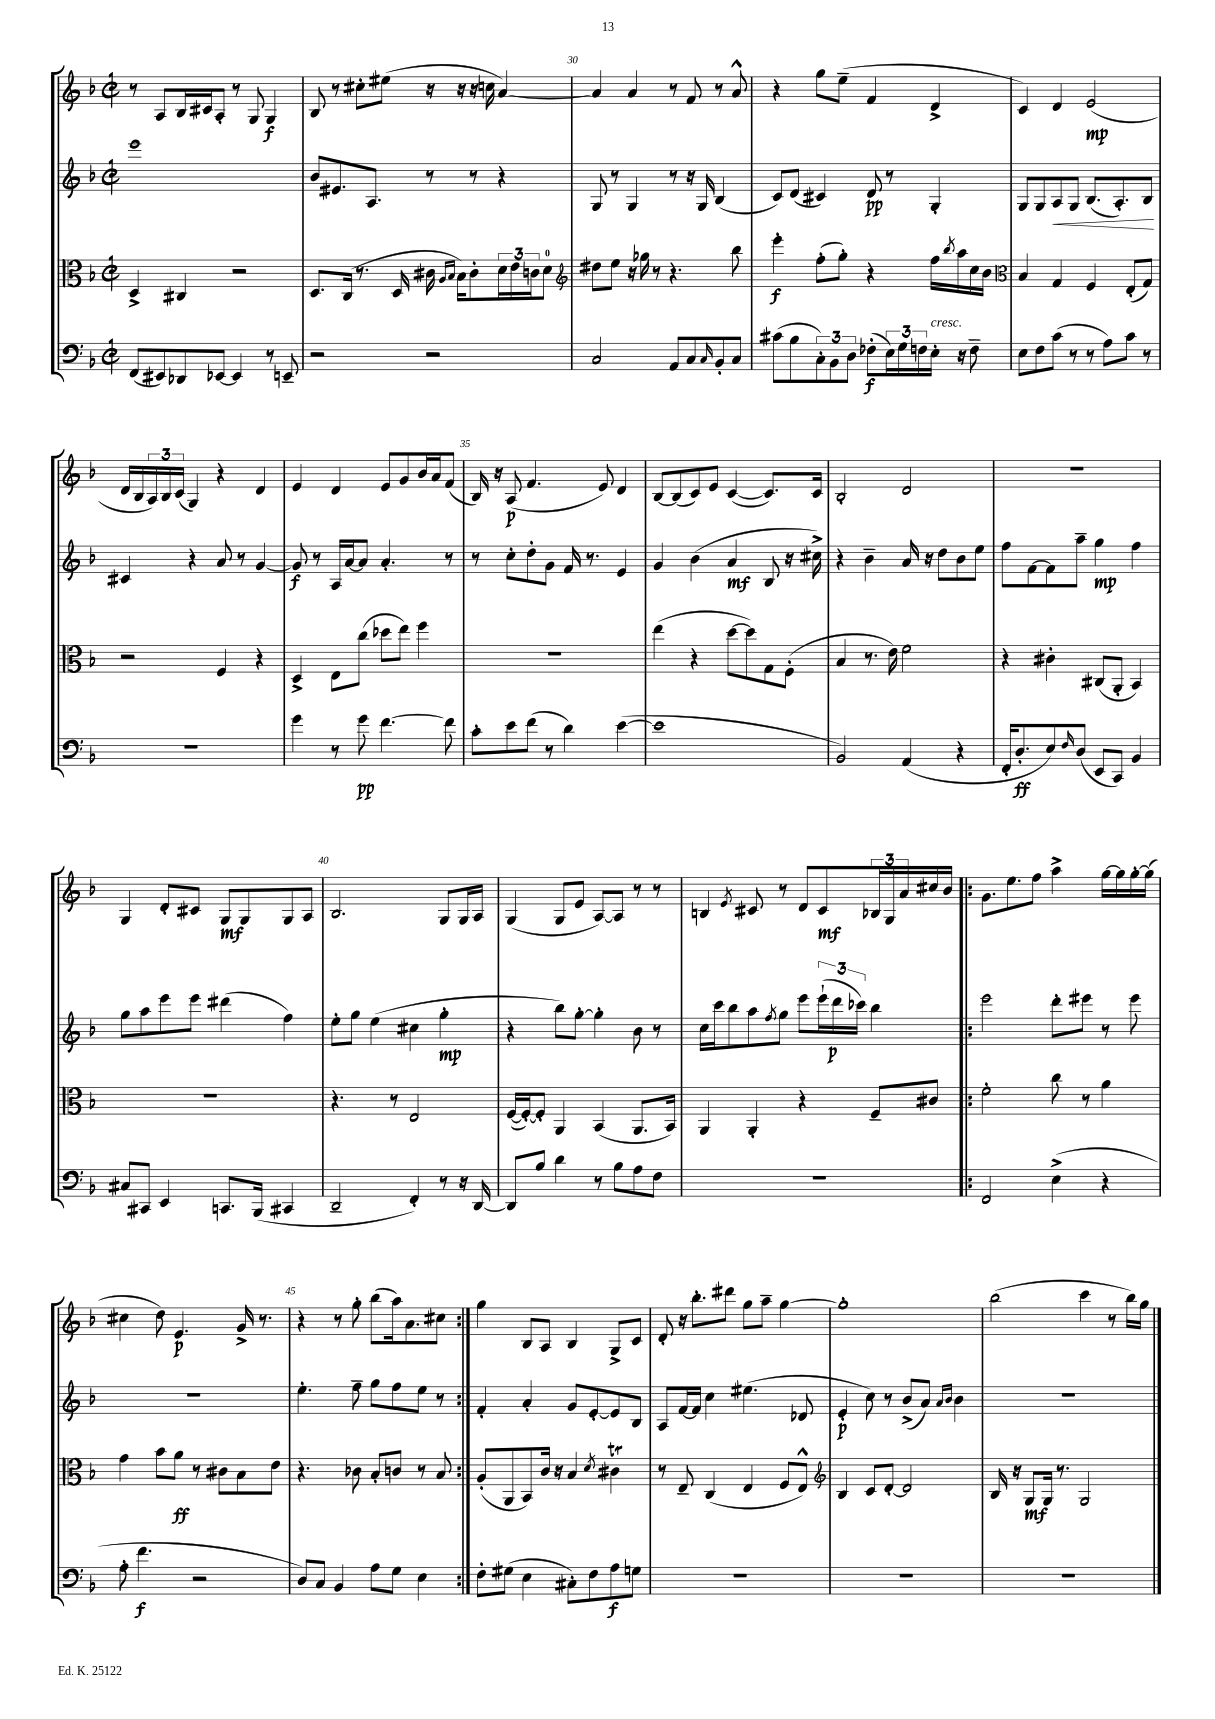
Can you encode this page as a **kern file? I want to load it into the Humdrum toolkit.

**kern	**kern	**kern	**kern
*staff4	*staff3	*staff2	*staff1
*clefF4	*clefC3	*clefG2	*clefG2
*k[b-]	*k[b-]	*k[b-]	*k[b-]
*M2/2	*M2/2	*M2/2	*M2/2
*met(c|)	*met(c|)	*met(c|)	*met(c|)
(8FF/L	4D^/	1eee	8r
8EE#/)	.	.	8A/L
8DD-/	4C#/	.	16B-/L
.	.	.	16c#/J
[8EE-/J	.	.	8A'/J
4EE-/]	2r	.	8r
.	.	.	8G/
8r	.	.	4G/
8EE~/	.	.	.
=	=	=	=
2r	8.D/L	8b-/L	8B-/
.	.	8.e#/	8r
.	(16C/Jk	.	.
.	8.r	.	8cc#'\L
.	.	8.A/J	.
.	.	.	(8ee#\J
.	16D/	.	.
2r	16c#\	8r	16r
.	16qqA/LL	.	.
.	16qqB-/JJ	.	.
.	16B-\LK)	.	16r
.	8c#'\	8r	16r
.	.	.	16cc\
.	24d\L	4r	[4a/)
.	24e\	.	.
.	24c\J	.	.
.	8d\J	.	.
=	=	=	=
*	*clefG2	*	*
2C/	8dd#\L	8G/	4a/]
.	8ee\J	8r	.
.	16r	4G/	4a/
.	16gg-\	.	.
.	8r	.	.
8AA/L	4.r	8r	8r
8C/	.	16r	8f/
.	.	16G/	.
16qqC/	.	.	.
8BB-'/	.	(4B-/	8r
8C/J	8bb-\	.	8a^^/
=	=	=	=
(8c#\L	4eee'\	8c/L)	4r
8B-\	.	(8d/J	.
12C'\)	(8ff'\L	4c#/)	8gg\L
12BB-\	.	.	.
.	8gg'\J)	.	(8ee~\J
12D\J	.	.	.
(8F-'\L	4r	8d/	4f/
24E\L)	.	8r	.
24G\	.	.	.
24F\	.	.	.
16E'\JJ	16ff\LL	4G'/	4d^/
.	8qbb-/	.	.
16r	16aa\	.	.
8F~\	16cc\	.	.
.	16b-\JJ	.	.
=	=	=	=
*	*clefC3	*	*
8E\L	4B-/	8G/L	4c/)
8F\	.	8G/	.
(8c\J	4G/	8A/	4d/
8r	.	8G/J	.
8r	4F/	(8.B-/L	(2e/
8A\L)	.	.	.
.	.	8.A'/)	.
8c\J	(8E'/L	.	.
8r	8G/J)	8B-/J	.
=	=	=	=
1r	2r	4c#/	16d/LL
.	.	.	16B-/
.	.	.	24A/)
.	.	.	24B-/
.	.	.	(24c/JJ
.	.	4r	4G/)
.	4F/	8a/	4r
.	.	8r	.
.	4r	[4g/	4d/
=	=	=	=
4g\	4D^/	8g/]	4e/
.	.	8r	.
8r	8E\L	16A/LL	4d/
.	.	[16a/J	.
8g\	(8cc\J	8a/]J	.
[4.f\	8dd-\L	4.a'/	8e/L
.	8ee\J)	.	8g/
.	4ff\	.	16b-/L
.	.	.	16a/J
8f\]	.	8r	(8f/J
=	=	=	=
8c'\L	1r	8r	16B-/)
.	.	.	16r
8e\	.	8cc'\L	(8A/
(8f\J	.	8dd'\	4.f/
8r	.	8g\J	.
4d\)	.	16f/	.
.	.	8.r	.
.	.	.	8e/)
([4e\	.	4e/	4d/
=	=	=	=
1e]	(4ee\	4g/	[8B-/L
.	.	.	(8B-/]
.	4r	(4b-\	8c/)
.	.	.	8e/J
.	[8dd\L	4a/	([4c/
.	8dd\])	.	.
.	8G\	8B-/	8.c/]L)
.	(8F'\J	16r	.
.	.	16cc#^\)	16c/Jk
=	=	=	=
2BB-/)	4B-/	4r	2B-'/
.	8.r	4b-~\	.
.	16e\)	.	.
(4AA/	2f\	16a/	2d/
.	.	16r	.
.	.	8dd\L	.
4r	.	8b-\	.
.	.	8ee\J	.
=	=	=	=
16FF'/LK	4r	8ff\L	1r
8.D'/	.	.	.
.	.	[8f\	.
8E/)	4c#'\	8f\]	.
16qqF/	.	.	.
(8D/J	.	8aa~\J	.
8EE/L	(8C#/L	4gg\	.
8CC/J)	8AA'/J	.	.
4BB-/	4BB-/)	4ff\	.
=	=	=	=
8C#/L	1r	8gg\L	4G/
8CC#/J	.	8aa\	.
4EE/	.	8eee\	8d'/L
.	.	8eee\J	8c#/J
8.CC/L	.	(4ddd#\	8G/L
.	.	.	8G/
(16BBB-/Jk	.	.	.
4CC#/	.	4ff\)	8G/
.	.	.	8A/J
=	=	=	=
2DD~/	4.r	8ee'\L	2.B-/
.	.	8gg\J	.
.	.	(4ee\	.
.	8r	.	.
4FF'/)	2E/	4cc#\	.
8r	.	4gg'\	8G/L
16r	.	.	16G/L
[16DD/	.	.	16A/JJ
=	=	=	=
8DD/]L	([16F/LL	4r	(4G/
.	16F'/_J)	.	.
8B-/J	8F'/]J	.	.
4d\	4AA/	8bb-\L)	8G/L
.	.	[8gg'\J	8e/J
8r	(4BB-/	4gg'\]	[8A/L)
8B-\L	.	.	8A/]J
8A\	8.AA/L	8b-\	8r
8F\J	.	8r	8r
.	16BB-/Jk)	.	.
=	=	=	=
1r	4AA/	16cc\LL	4B/
.	.	16ccc\J	.
.	.	8bb-\	.
.	.	.	8qe/
.	4AA'/	8aa\	8c#/
.	.	8qff/	.
.	.	8gg\J	8r
.	4r	8eee\L	8d/L
.	.	(24eee`\L	8c#/
.	.	24ddd\	.
.	.	24ccc-\JJ)	.
.	8F~/L	4bb-\	24B-/L
.	.	.	24G/
.	.	.	24a/
.	8c#/J	.	16cc#/
.	.	.	16b-/JJ
=!|:	=!|:	=!|:	=!|:
2FF/	2f'\	2eee\	8.g\L
.	.	.	8.ee\
.	.	.	8ff\J
(4E^\	8cc\	8ddd'\L	4aa^\
.	8r	8eee#\J	.
4r	4a\	8r	[16gg\LL
.	.	.	16gg\]
.	.	8eee#\	[16gg'\
.	.	.	(16gg\]JJ
=	=	=	=
8A'\	4g\	1r	4cc#\
4.f\	.	.	.
.	8b-\L	.	8dd\)
.	8a\J	.	4.e/
2r	8r	.	.
.	8c#\L	.	.
.	8B-\	.	16g^/
.	.	.	8.r
.	8e\J	.	.
=	=	=	=
8D/L)	4.r	4.ee'\	4r
8C/J	.	.	.
4BB-/	.	.	8r
.	8c-\	8ff~\	8gg'\
8A\L	8B-'/L	8gg\L	(8bb-\L
8G\J	8c/J	8ff\	16aa\k)
.	.	.	8.a\
4E\	8r	8ee\J	.
.	8B-/	8r	8cc#\J
=:|!	=:|!	=:|!	=:|!
8F'\L	(8A'/L	4f'/	4gg\
(8G#\J	8AA/	.	.
4E\	8BB-/)	4a'/	8B-/L
.	16c/Jk	.	8A/J
.	16r	.	.
8C#'\L)	4B-/	8g/L	4B-/
8F\	.	[8e'/	.
.	8qd/	.	.
8A\	4c#\	8e/]	8G^/L
8G\J	.	8B-/J	8c/J
=	=	=	=
1r	8r	8A/L	8d'/
.	8E~/	[16f/L	16r
.	.	16f/]JJ	8.bb-'\L
.	(4C/	4cc\	.
.	.	.	8ddd#\J
.	4E/	(4.ee#\	8gg\L
.	.	.	8aa~\J
.	8F/L	.	[4gg\
.	8E^^/J)	8d-/	.
=	=	=	=
*	*clefG2	*	*
1r	4B-/	4e'/	1gg']
.	8c/L	8cc\)	.
.	[8d'/J	8r	.
.	2d/]	(8b-^/L	.
.	.	8a/J)	.
.	.	16qqa/LL	.
.	.	16qqb-/JJ	.
.	.	4b-\	.
=	=	=	=
1r	16B-/	1r	(2bb-\
.	16r	.	.
.	8G/L	.	.
.	16G/Jk	.	.
.	8.r	.	.
.	2G/	.	4ccc\
.	.	.	8r
.	.	.	16bb-\LL)
.	.	.	16gg\JJ
==	==	==	==
*-	*-	*-	*-
